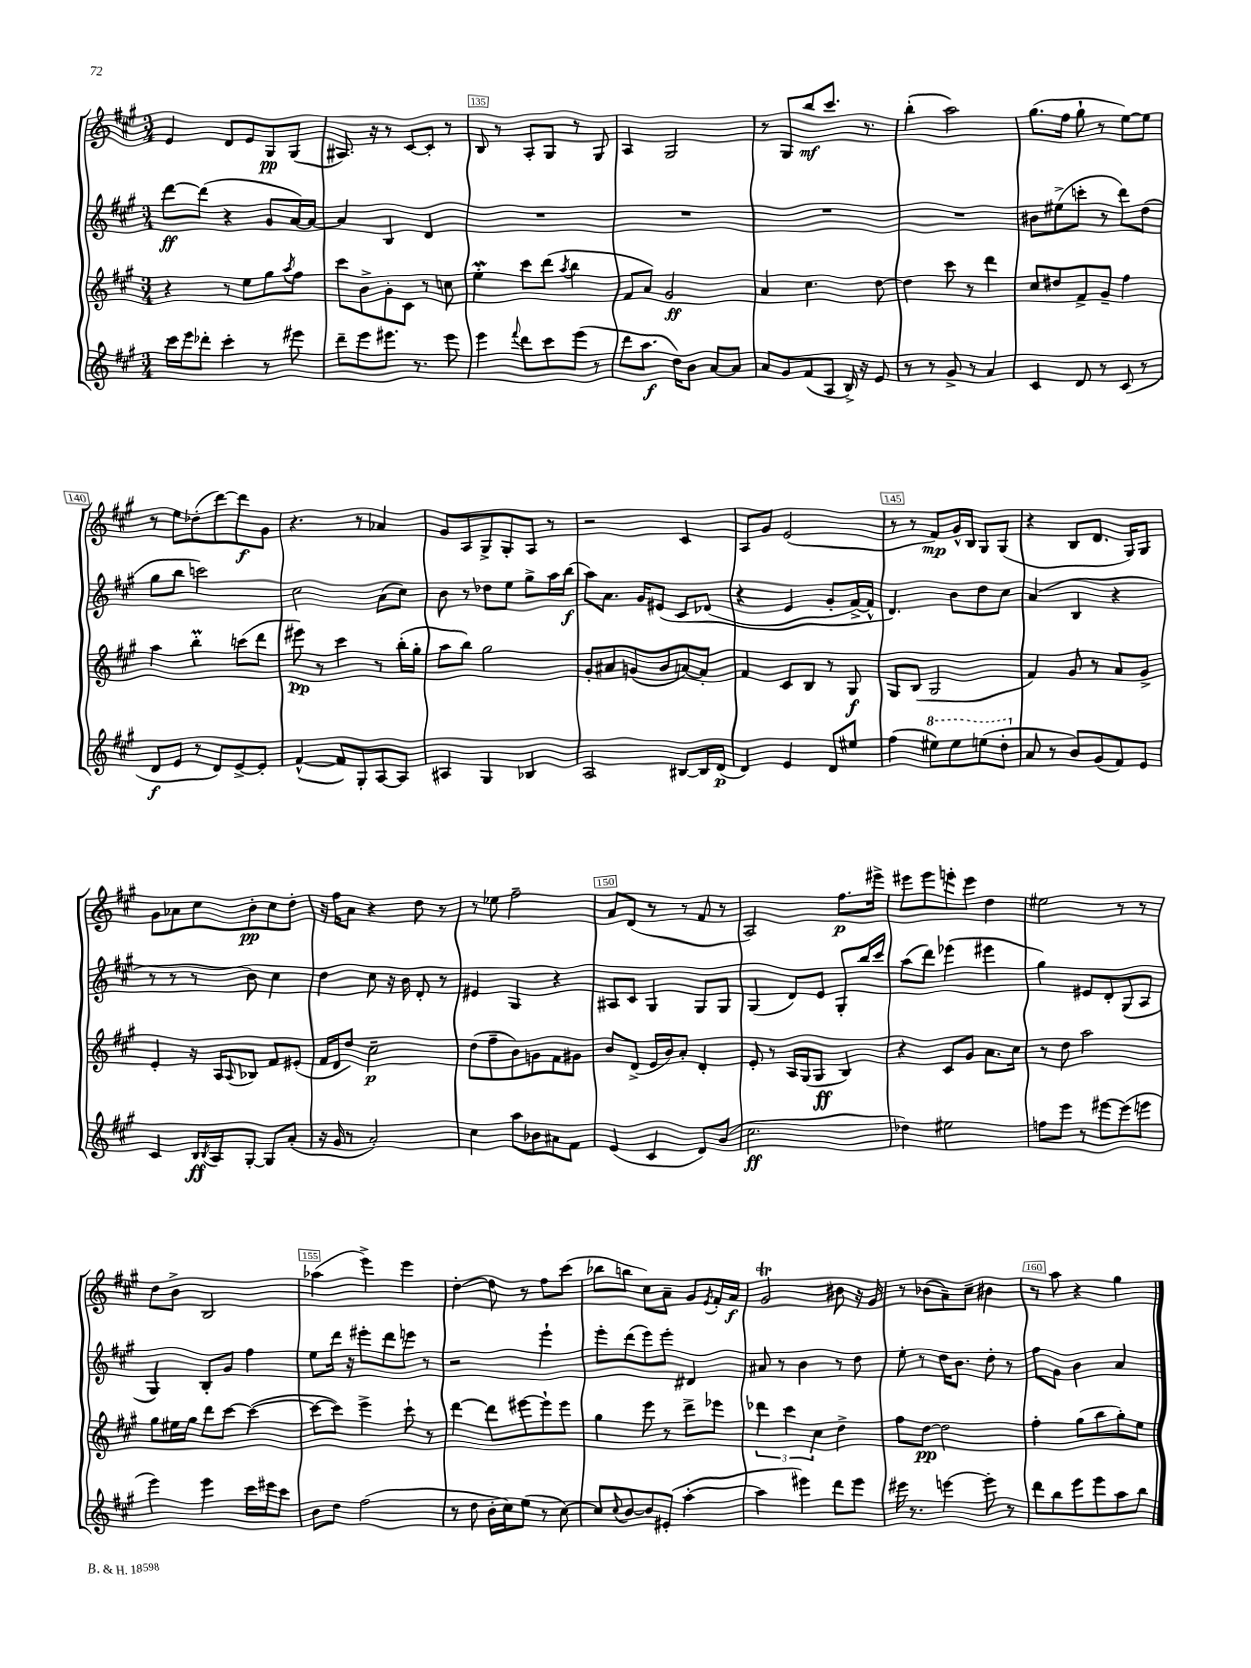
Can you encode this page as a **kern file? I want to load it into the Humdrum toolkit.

**kern	**kern	**kern	**kern
*staff4	*staff3	*staff2	*staff1
*clefG2	*clefG2	*clefG2	*clefG2
*k[f#c#g#]	*k[f#c#g#]	*k[f#c#g#]	*k[f#c#g#]
*M3/4	*M3/4	*M3/4	*M3/4
16ccc#	4r	[8ddd	4e
16eee	.	.	.
8ddd-'	.	(8ddd]	.
4ccc#'	8r	4r	8d
.	8ee	.	8e
8r	8gg#	8g#	8G#
.	8qaa	.	.
8eee#	8ff#	[16a)	(8G#
.	.	16a_	.
=	=	=	=
8ddd~	8ccc#	4a]	8.A#)
8eee	8b^	.	.
.	.	.	16r
8.eee#	8g#'	4B	8r
.	8c#	.	[8c#
8.r	.	.	.
.	8r	4d	8c#']
8eee#	8cc	.	8r
=	=	=	=
4eee	4ee'	2.r	8B
.	.	.	8r
8qqfff#	.	.	.
8ddd	8ccc#	.	8A'
8ccc#	(8ddd	.	8G#
.	8qaa	.	.
(8eee	4bb	.	8r
8r	.	.	8G#
=	=	=	=
8ddd	8f#	2.r	4A
8.aa	8a)	.	.
.	2g#	.	2G#
16dd)	.	.	.
8b	.	.	.
[8a	.	.	.
8a]	.	.	.
=	=	=	=
8a	4a	2.r	8r
8g#	.	.	8G#
(8f#	4.cc#	.	8bb
8A	.	.	8.ccc#
16B^)	.	.	.
16r	.	.	8.r
8e	[8dd	.	.
=	=	=	=
8r	4dd]	2.r	(4bb'
8r	.	.	.
8g#^	8ccc#	.	2aa)
8r	8r	.	.
4a	4ddd	.	.
=	=	=	=
4c#	8cc#	8b#	(8.gg#
.	8dd#	(8ee#^	.
.	.	.	16ff#
8d	8f#^	8ccc'	8gg#`
8r	8g#~	8r	8r
(8c#	4ff#	8ddd)	[8ee)
8r	.	(8dd	8ee]
=	=	=	=
8d	4aa	8gg#	8r
8e	.	8bb	8ee
8r	4bb'	2ccc)	(8dd-'
8d)	.	.	[8ddd)
[8e^	(8ccc	.	8ddd]
8e']	8ddd	.	8g#
=	=	=	=
([4f#^^	8eee#)	2cc#	4.r
.	8r	.	.
8f#])	4ccc#	.	.
8G#'	.	.	8r
[8A	8r	(8a	4a-
8A]	(16bb'	8cc#)	.
.	16gg#'	.	.
=	=	=	=
4A#	8aa	8b	8g#
.	8bb)	8r	8A
4G#	2gg#	8dd-	8G#^
.	.	8ee	8G#'
4B-	.	8gg#^	8A
.	.	16aa	8r
.	.	(16bb	.
=	=	=	=
2A	8g#'	8aa)	2r
.	8a#	8.a	.
.	(8g	.	.
.	.	16g#	.
.	8b	&(8e#	.
[8B#	[8a)	8c#	4c#
16B#]	8a']	(8d-	.
(16d	.	.	.
=	=	=	=
4d)	4f#	4r	8A
.	.	.	8g#
4e	8c#	4e	(2e
.	8B	.	.
8d	8r	8g#'	.
8ee#	8G#	[16f#^)	.
.	.	16f#^^]	.
=	=	=	=
(4ff#	8G#	4.d&)	8r
.	(8B	.	8r
8eee#)	2G#	.	8f#)
8eee#	.	8b	16g#^^
.	.	.	16B
(8eee	.	8dd	8G#
8ddd'	.	8cc#	(8G#
=	=	=	=
8a	4f#)	(4a	4r
8r	.	.	.
8b)	8g#	4B	8B
(8g#	8r	.	8.d
8f#)	8a	4r	.
.	.	.	16G#)
8e	8g#^	.	8G#
=	=	=	=
4c#	4e'	8r	8g#
.	.	8r	8a-
16B	16r	8r	8cc#
8qB	.	.	.
16A	16A	.	.
.	8qqA	.	.
[8G#'	8B-	8b)	8b'
8G#]	8f#	4cc#	8cc#
(8a'	(8e#'	.	8dd'
=	=	=	=
16r	16f#	4dd	16r
16g#	16d	.	16ff#
8r	8dd)	.	8a
2a')	2cc#~	8cc#	4r
.	.	16r	.
.	.	16b	.
.	.	8d'	8dd
.	.	8r	8r
=	=	=	=
4cc#	(8dd	4e#	8r
.	8ff#~	.	8ee-
8aa	8b)	4G#	2ff#~
8b-	8g	.	.
8a#	8f#	4r	.
8f#	8g#	.	.
=	=	=	=
(4e	8b	8A#	8a
.	(8d^	8c#	(8d
4c#	16e	4G#	8r
.	16b)	.	.
.	8a'	.	8r
8d)	4d'	8G#	8f#
(8b	.	8G#	8r
=	=	=	=
2.cc#	8e'	(4G#	2A)
.	8r	.	.
.	16A	8d)	.
.	(16G#	.	.
.	8G#	8e	.
.	4B)	8G#'	8.ff#
.	.	16bb	.
.	.	16ccc#	16eee#^
=	=	=	=
4dd-)	4r	(8aa	8eee#
.	.	8ddd)	8eee#
2ee#	8c#	(4eee-	8eee'
.	8g#	.	8eee
.	8.a	4eee#	4dd
.	16cc#	.	.
=	=	=	=
8ff	8r	4gg#)	2ee#
8eee	8dd	.	.
8r	2aa	8e#	.
[8eee#	.	8d'	.
(8eee#]	.	(8G#	8r
8eee	.	8A	8r
=	=	=	=
4eee)	8gg#	4G#)	8dd
.	16ee#	.	8b^
.	16gg#	.	.
4eee	8ddd	8B'	2B
.	[8ccc#	8g#	.
16ccc#	(4ccc#_	4ff#	.
16eee#	.	.	.
8ccc#	.	.	.
=	=	=	=
8b	8ccc#_	8ee	(4aa-
8dd	8ccc#])	16ddd	.
.	.	16r	.
(2ff#	4eee^	8eee#'	4eee^)
.	.	8ddd	.
.	8ccc#`	8eee	4eee
.	8r	8r	.
=	=	=	=
8r	[4ddd	2r	[4dd'
8dd	.	.	.
16b'	8ddd]	.	8dd]
16cc#)	.	.	.
(8ee	[8eee#	.	8r
8r	8eee#`]	4eee`	8ff#
[8cc#)	8eee#	.	(8ccc#
=	=	=	=
8cc#]	4gg#	8eee'	8bb-
8qqcc#	.	.	.
[8b	.	(8ddd	8bb
8b]	8eee	8eee)	8cc#)
(8e#'	8r	8eee'	8a~
[4aa'	8ddd^	4d#	8g#
.	.	.	8qe
.	8eee-	.	16f#'
.	.	.	16a
=	=	=	=
4aa]	6ddd-	8a#	2g#
.	.	8r	.
.	6ccc#	.	.
4eee#)	.	4b	.
.	6cc#	.	.
8ddd	4dd^	8r	8b#
8eee#	.	8dd	16r
.	.	.	16g#
=	=	=	=
16eee#	8ff#	8ee'	8r
8.r	.	.	.
.	[8dd	8r	(8b-
[4eee	2dd]	16dd	8a~)
.	.	8.b	.
.	.	.	8cc#~
8eee']	.	8dd'	4b#
8r	.	8r	.
=	=	=	=
8ddd	4ff#'	8ff#	8r
8bb	.	8g#	8aa
8eee	(8gg#	4b	4r
8eee	8bb	.	.
8aa	8gg#')	4a	4gg#
8bb	8ee	.	.
==	==	==	==
*-	*-	*-	*-
